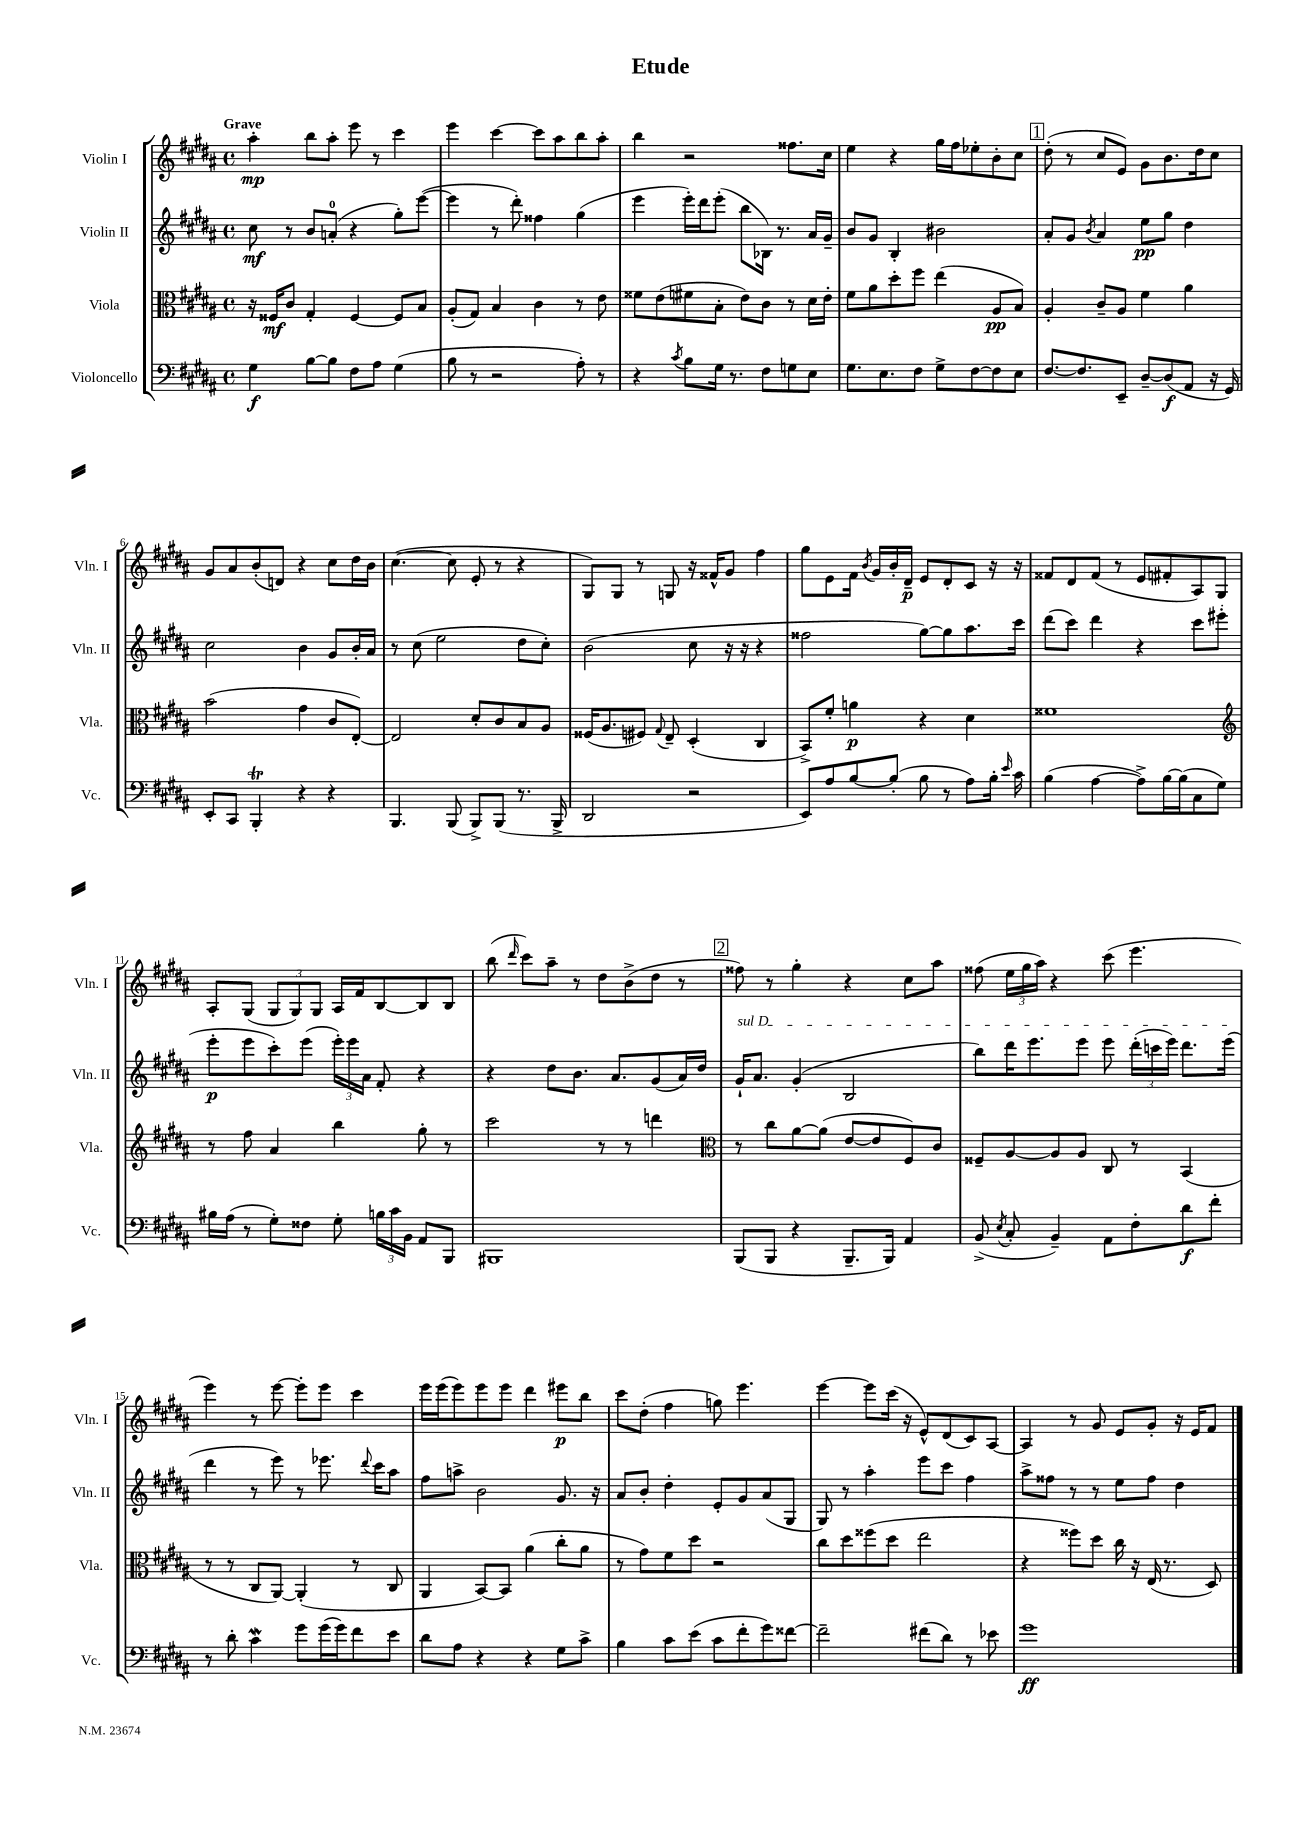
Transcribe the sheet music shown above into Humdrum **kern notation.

**kern	**dynam	**kern	**dynam	**kern	**dynam	**kern	**dynam
*part4	*part4	*part3	*part3	*part2	*part2	*part1	*part1
*staff4	*staff4	*staff3	*staff3	*staff2	*staff2	*staff1	*staff1
*I"Violoncello	*	*I"Viola	*	*I"Violin II	*	*I"Violin I	*
*I'Vc.	*	*I'Vla.	*	*I'Vln. II	*	*I'Vln. I	*
*clefF4	*	*clefC3	*	*clefG2	*	*clefG2	*
*k[f#c#g#d#a#]	*	*k[f#c#g#d#a#]	*	*k[f#c#g#d#a#]	*	*k[f#c#g#d#a#]	*
*M4/4	*	*M4/4	*	*M4/4	*	*M4/4	*
*met(c)	*	*met(c)	*	*met(c)	*	*met(c)	*
=1	=1	=1	=1	=1	=1	=1	=1
!	!	!	!	!	!	!LO:TX:a:B:t=Grave	!
4G#\	f	16r	.	8cc#\	mf	4aa#'\	mp
.	.	16F##X/KL	mf	.	.	.	.
.	.	8c#/J	.	8r	.	.	.
[8B\L	.	4G#'/	.	8b/L	.	8bb\L	.
8B\J]	.	.	.	(8an'/J	.	8aa#'\J	.
8F#\L	.	[4F##/	.	4r	.	8eee\	.
8A#\J	.	.	.	.	.	8r	.
(4G#\	.	8F##/L]	.	8gg#'\L)	.	4ccc#\	.
.	.	8B/J	.	([8eee\J	.	.	.
=2	=2	=2	=2	=2	=2	=2	=2
8B\	.	(8A#'/L	.	4eee\]	.	4eee\	.
8r	.	8G#/J)	.	.	.	.	.
2r	.	4B/	.	8r	.	[4ccc#\	.
.	.	.	.	8ddd#'\)	.	.	.
.	.	4c#\	.	4ff##X\	.	8ccc#\L]	.
.	.	.	.	.	.	8aa#\	.
8A#'\)	.	8r	.	(4gg#\	.	8bb\	.
8r	.	8e\	.	.	.	8aa#'\J	.
=3	=3	=3	=3	=3	=3	=3	=3
4r	.	8f##X\L	.	4eee\	.	4bb\	.
.	.	(8e\	.	.	.	.	.
8qc#/	.	.	.	.	.	.	.
8B\L	.	8f#X\	.	16eee'\LL)	.	2r	.
.	.	.	.	16ddd#\J	.	.	.
16G#\Jk	.	8B'\J	.	(8eee'\J	.	.	.
8.r	.	.	.	.	.	.	.
.	.	8e\L)	.	8bb\L	.	.	.
8F#\L	.	8c#\J	.	16B-X\Jk)	.	.	.
.	.	.	.	8.r	.	.	.
8Gn\	.	8r	.	.	.	8.ff##X\L	.
8E\J	.	16d#\LL	.	16a#/LL	.	.	.
.	.	16e'\JJ	.	16g#~/JJ	.	16cc#\Jk	.
=4	=4	=4	=4	=4	=4	=4	=4
8.G#\L	.	8f#\L	.	8b/L	.	4ee\	.
.	.	8a#\	.	8g#/J	.	.	.
8.E\	.	.	.	.	.	.	.
.	.	8dd#'\	.	4B'/	.	4r	.
8F#\J	.	8ff#\J	.	.	.	.	.
8G#^\L	.	(4ee\	.	2b#X\	.	16gg#\LL	.
.	.	.	.	.	.	16ff#\J	.
[8F#\	.	.	.	.	.	8ee-X'\	.
8F#\]	.	8A#/L	pp	.	.	8b'\	.
8E\J	.	8B/J)	.	.	.	8cc#\J	.
!!LO:REH:place=s1:t=1
=5	=5	=5	=5	=5	=5	=5	=5
[8.F#/L	.	4A#'/	.	8a#'/L	.	(8dd#'\	.
.	.	.	.	8g#/J	.	8r	.
8.F#/]	.	.	.	.	.	.	.
.	.	.	.	8qb/	.	.	.
.	.	8c#~/L	.	4a#/	.	8cc#/L	.
8EE~/J	.	8A#/J	.	.	.	8e/J)	.
[8D#~/L	.	4f#\	.	8ee\L	pp	8g#\L	.
(8D#/]	f	.	.	8gg#\J	.	8.b\	.
8AA#/J	.	4a#\	.	4dd#\	.	.	.
.	.	.	.	.	.	16dd#\k	.
16r	.	.	.	.	.	8cc#\J	.
16GG#/)	.	.	.	.	.	.	.
!!LO:LB:g=z
=6	=6	=6	=6	=6	=6	=6	=6
8EE'/L	.	(2b\	.	2cc#\	.	8g#/L	.
8CC#/J	.	.	.	.	.	8a#/	.
4BBBT'/	.	.	.	.	.	(8b'/	.
.	.	.	.	.	.	8dn/J)	.
4r	.	4g#\	.	4b\	.	4r	.
4r	.	8c#/L	.	8g#/L	.	8cc#\L	.
.	.	[8E'/J)	.	16b'/L	.	16dd#\L	.
.	.	.	.	16a#/JJ	.	16b\JJ	.
=7	=7	=7	=7	=7	=7	=7	=7
4.BBB/	.	2E/]	.	8r	.	([4.cc#\	.
.	.	.	.	(8cc#\	.	.	.
.	.	.	.	2ee\	.	.	.
(8BBB/	.	.	.	.	.	8cc#\]	.
8BBB^/L)	.	8d#'/L	.	.	.	8e'/	.
(8BBB/J	.	8c#/	.	.	.	8r	.
8.r	.	8B/	.	8dd#\L	.	4r	.
.	.	8A#/J	.	8cc#'\J)	.	.	.
16BBB^/	.	.	.	.	.	.	.
=8	=8	=8	=8	=8	=8	=8	=8
2DD#/	.	(16F##X/KL	.	(2b\	.	8G#/L)	.
.	.	8.A#/	.	.	.	.	.
.	.	.	.	.	.	8G#/J	.
.	.	8F#X/J)	.	.	.	8r	.
.	.	8qqG#/	.	.	.	.	.
.	.	8E~/	.	.	.	8Gn/	.
2r	.	(4D#'/	.	8cc#\	.	16r	.
.	.	.	.	.	.	16f##X^^/KL	.
.	.	.	.	16r	.	8g#/J	.
.	.	.	.	16r	.	.	.
.	.	4C#/	.	4r	.	4ff#\	.
=9	=9	=9	=9	=9	=9	=9	=9
8EE/L)	.	8BB^/L)	.	2ff##X\	.	8gg#\L	.
8A#/	.	8f#'/J	.	.	.	8e\	.
[8B/	.	4an\	p	.	.	16f#\Jk	.
.	.	.	.	.	.	8qb/	.
.	.	.	.	.	.	16g#/LL	.
(8B'/J]	.	.	.	.	.	16b'/	.
.	.	.	.	.	.	16d#~/JJ	p
8B\	.	4r	.	[8gg#\L)	.	8e/L	.
8r	.	.	.	8gg#\]	.	8d#'/	.
8A#\L)	.	4d#\	.	8.aa#\	.	8c#/J	.
16B'\Jk	.	.	.	.	.	16r	.
16qqe/	.	.	.	.	.	.	.
16c#\	.	.	.	16ccc#\Jk	.	16r	.
=10	=10	=10	=10	=10	=10	=10	=10
(4B\	.	1f##X	.	(8ddd#\L	.	8f##X/L	.
.	.	.	.	8ccc#\J)	.	8d#/	.
[4A#\	.	.	.	4ddd#\	.	(8f##/J	.
.	.	.	.	.	.	8r	.
8A#^\L])	.	.	.	4r	.	8e/L	.
[16B\L	.	.	.	.	.	8f#X'/	.
(16B\J]	.	.	.	.	.	.	.
8C#\	.	.	.	8ccc#\L	.	8A#/)	.
8G#\J)	.	.	.	(8eee#X'\J	.	8G#/J	.
!!LO:LB:g=z
=11	=11	=11	=11	=11	=11	=11	=11
*	*	*clefG2	*	*	*	*	*
16B#X\LL	.	8r	.	8eee'\L	p	8A#'/L	.
(16A#\JJ	.	.	.	.	.	.	.
8r	.	8ff#\	.	8eee\	.	(8G#/J	.
8G#'\L)	.	4a#/	.	8ccc#'\)	.	12G#/L	.
.	.	.	.	.	.	12G#/)	.
8F##X\J	.	.	.	(8eee\J	.	.	.
.	.	.	.	.	.	12G#/J	.
8G#'\	.	4bb\	.	24eee'\LL)	.	16A#/LL	.
.	.	.	.	24eee\	.	.	.
.	.	.	.	.	.	16f#/J	.
.	.	.	.	24a#\JJ	.	.	.
24Bn\LL	.	.	.	8f#'/	.	[8B/	.
24c#\	.	.	.	.	.	.	.
24BB\JJ	.	.	.	.	.	.	.
8AA#/L	.	8gg#'\	.	4r	.	8B/]	.
8BBB/J	.	8r	.	.	.	8B/J	.
=12	=12	=12	=12	=12	=12	=12	=12
1BBB#X	.	2ccc#\	.	4r	.	(8bb\	.
.	.	.	.	.	.	16qqddd#/	.
.	.	.	.	.	.	8ccc#\L)	.
.	.	.	.	8dd#\L	.	8aa#~\J	.
.	.	.	.	8.b\J	.	8r	.
.	.	8r	.	.	.	8dd#\L	.
.	.	.	.	8.a#/L	.	.	.
.	.	8r	.	.	.	(8b^\	.
.	.	4dddn\	.	(8g#/	.	8dd#\J	.
.	.	.	.	16a#/L)	.	8r	.
.	.	.	.	16dd#/JJ	.	.	.
!!LO:REH:place=s1:t=2
=13	=13	=13	=13	=13	=13	=13	=13
*	*	*clefC3	*	*	*	*	*
!	!	!	!	!LO:TX:a:i:t=sul D	!	!	!
(8BBB/L	.	8r	.	16g#`/KL	.	8ff##X\)	.
.	.	.	.	8.a#/J	.	.	.
8BBB/J	.	8cc#\L	.	.	.	8r	.
4r	.	[8a#\	.	(4g#'/	.	4gg#'\	.
.	.	(8a#\J]	.	.	.	.	.
8.BBB~/L	.	[8e/L	.	2B/	.	4r	.
.	.	8e/]	.	.	.	.	.
16BBB/Jk)	.	.	.	.	.	.	.
4AA#/	.	8F#/)	.	.	.	8cc#\L	.
.	.	8c#/J	.	.	.	8aa#\J	.
=14	=14	=14	=14	=14	=14	=14	=14
(8BB^/	.	8F##X~/L	.	8bb\L)	.	(8ff##X\	.
8qE/	.	.	.	.	.	.	.
8C#'/	.	[8A#/	.	16ddd#\K	.	24ee\LL	.
.	.	.	.	.	.	24gg#\	.
.	.	.	.	8.eee\	.	.	.
.	.	.	.	.	.	24aa#\JJ)	.
4BB~/)	.	8A#/]	.	.	.	4r	.
.	.	8A#/J	.	8eee\J	.	.	.
8AA#\L	.	8C#/	.	8eee\	.	(8ccc#\	.
8F#'\	.	8r	.	(24ddd#'\LL	.	4.eee\	.
.	.	.	.	24cccn\	.	.	.
.	.	.	.	24eee\JJ)	.	.	.
8d#\	f	(4BB/	.	8.ddd#\L	.	.	.
8f#'\J	.	.	.	.	.	.	.
.	.	.	.	(16eee\Jk	.	.	.
!!LO:LB:g=z
=15	=15	=15	=15	=15	=15	=15	=15
8r	.	8r	.	4ddd#\	.	4eee\)	.
8d#'\	.	8r	.	.	.	.	.
4c#W\	.	8C#/L	.	8r	.	8r	.
.	.	[8AA#/J)	.	8eee\)	.	[8eee\	.
8g#\L	.	(4AA#'/]	.	8r	.	8eee'\L]	.
(16g#\L	.	.	.	8.eee-X\	.	8eee\J	.
16g#\J)	.	.	.	.	.	.	.
8f#\	.	8r	.	.	.	4ccc#\	.
.	.	.	.	8qqddd#/	.	.	.
.	.	.	.	16ccc#\KL	.	.	.
8e\J	.	8C#/	.	8aa#\J	.	.	.
=16	=16	=16	=16	=16	=16	=16	=16
8d#\L	.	4AA#/	.	8ff#\L	.	16eee\LL	.
.	.	.	.	.	.	(16eee\J	.
8A#\J	.	.	.	8aan^\J	.	8eee\)	.
4r	.	[8BB/L)	.	2b\	.	8eee\	.
.	.	8BB/J]	.	.	.	8eee\J	.
4r	.	(4a#\	.	.	.	4ddd#\	.
8G#\L	.	8cc#'\L	.	8.g#/	.	8eee#X\L	p
8c#^\J	.	8a#\J	.	.	.	8bb\J	.
.	.	.	.	16r	.	.	.
=17	=17	=17	=17	=17	=17	=17	=17
4B\	.	8r	.	8a#/L	.	8ccc#\L	.
.	.	8g#\L)	.	8b'/J	.	(8dd#'\J	.
8c#\L	.	8f#\	.	4dd#'\	.	4ff#\	.
(8e\J	.	8dd#\J	.	.	.	.	.
8c#\L	.	2r	.	8e'/L	.	8ggn\)	.
8f#'\	.	.	.	8g#/	.	4.eee\	.
8g#\)	.	.	.	(8a#/	.	.	.
[8f##X\J	.	.	.	8G#/J	.	.	.
=18	=18	=18	=18	=18	=18	=18	=18
2f##~\]	.	8cc#\L	.	8G#/)	.	[4eee\	.
.	.	8dd#\	.	8r	.	.	.
.	.	(8ff##X\	.	4aa#'\	.	8eee\L]	.
.	.	8dd#\J	.	.	.	(16ccc#\Jk	.
.	.	.	.	.	.	16r	.
(8f#X\L	.	2ee\	.	8eee\L	.	8e^^/L)	.
8d#\J)	.	.	.	8ccc#\J	.	(8d#/	.
8r	.	.	.	4ff#\	.	8c#/)	.
8e-X\	.	.	.	.	.	[8A#/J	.
=19	=19	=19	=19	=19	=19	=19	=19
1g#	ff	4r	.	8aa#^\L	.	4A#/]	.
.	.	.	.	8ff##X\J	.	.	.
.	.	8ff##X\L)	.	8r	.	8r	.
.	.	8dd#\J	.	8r	.	8g#/	.
.	.	16cc#\	.	8ee\L	.	8e/L	.
.	.	16r	.	.	.	.	.
.	.	(16E/	.	8ff##\J	.	8g#'/J	.
.	.	8.r	.	.	.	.	.
.	.	.	.	4dd#\	.	16r	.
.	.	.	.	.	.	16e/KL	.
.	.	8D#/)	.	.	.	8f#/J	.
==	==	==	==	==	==	==	==
*-	*-	*-	*-	*-	*-	*-	*-
